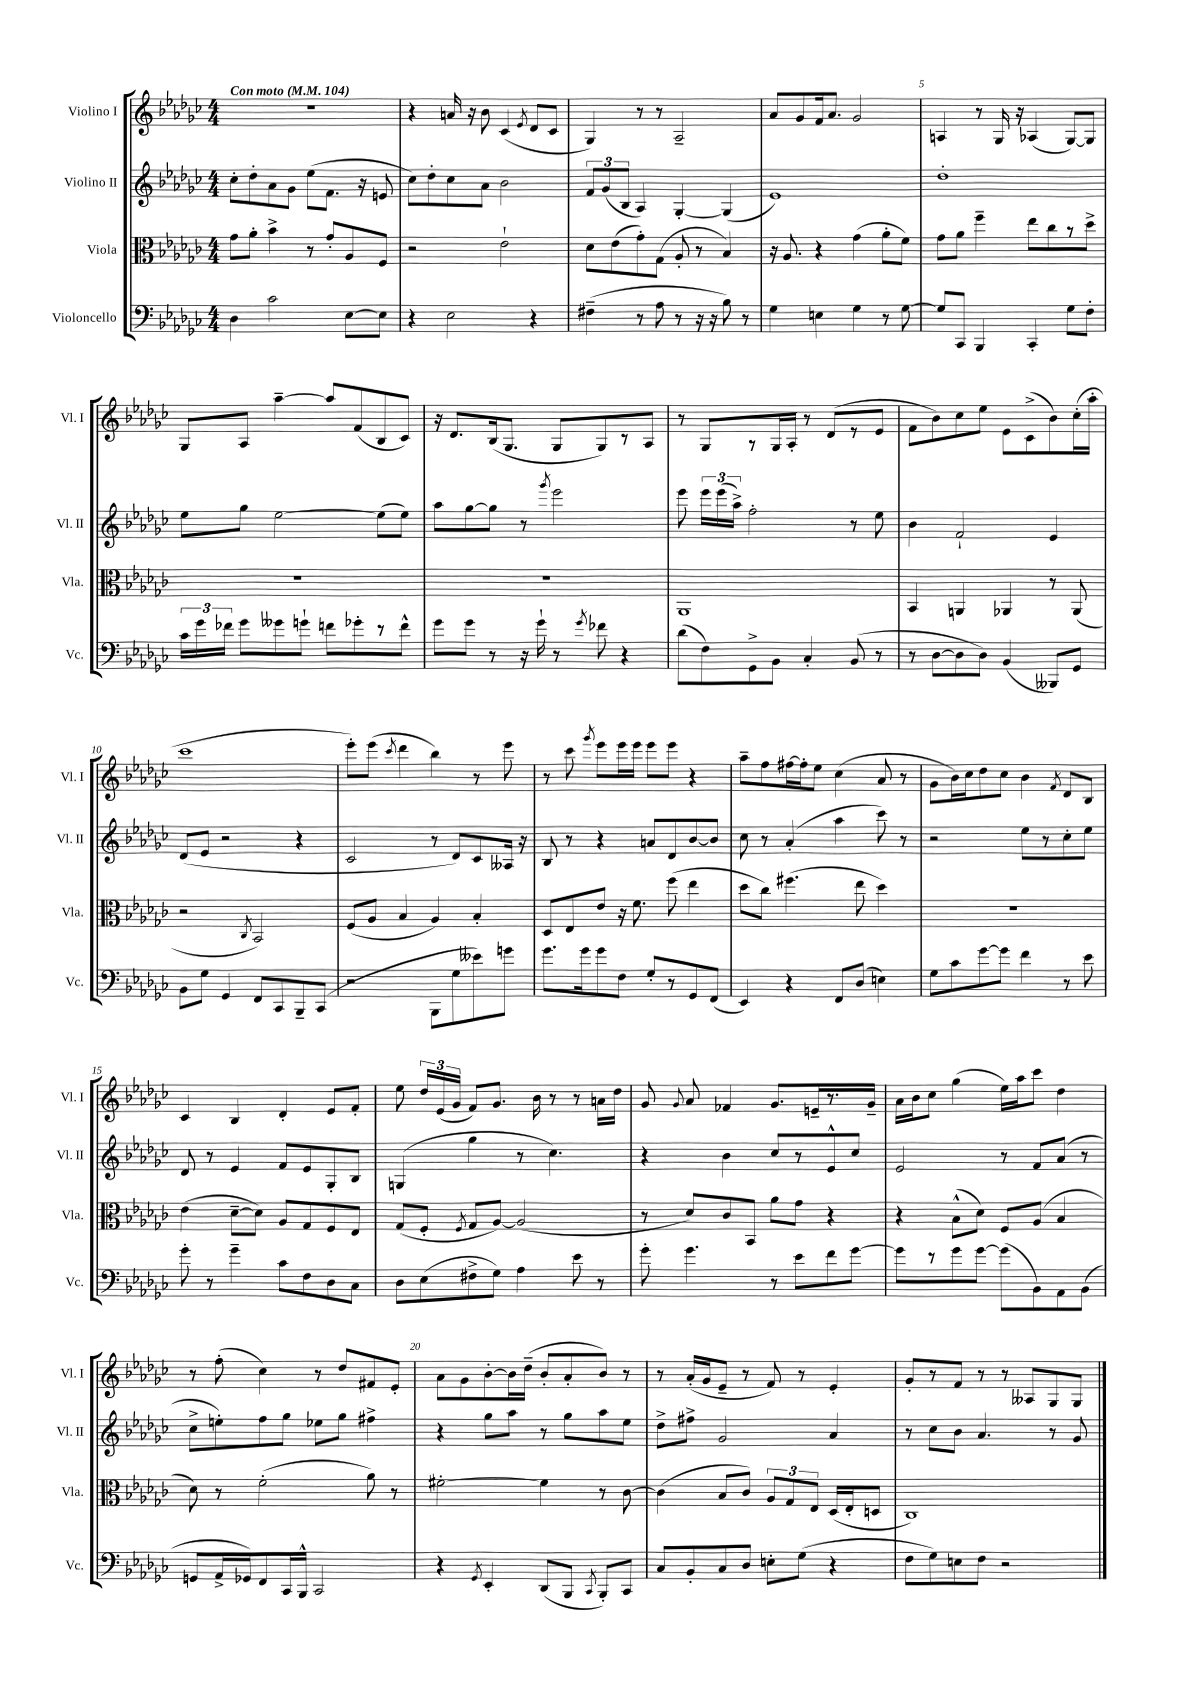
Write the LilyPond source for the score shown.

<<
\new StaffGroup <<
\new Staff = "s0" \with { instrumentName = "Violino I" shortInstrumentName = "Vl. I" } {
    \clef treble \key ges \major \numericTimeSignature \time 4/4 \tempo "Con moto" 4 = 104
    \autoBeamOff R1 |
    r4 a'16 r16 bes'8 ces'4( \acciaccatura { ees'8 } des'8[ ces'8] |
    ges4) r8 r8 aes2-- |
    aes'8[ ges'8 f'16 aes'8.] ges'2 |
    a4 r8 ges16 r16 aes4( ges8[~) ges8] |
    ges8[ aes8] aes''4~-- aes''8[ f'8( bes8 ces'8]) |
    r16 des'8.[ bes16( ges8.] ges8[ ges8) r8 aes8] |
    r8 ges8[ r8 ges16 aes16]-. r8 des'8[( r8 ees'8] |
    f'8[ bes'8) ces''8 ees''8] ees'8[ ces'8->( bes'8) ces''16-.( aes''16]-. |
    ces'''1 |
    ees'''8[-.) ees'''8]( \acciaccatura { ces'''8 } des'''4 bes''4) r8 ees'''8 |
    r8 ces'''8 \acciaccatura { ges'''8 } ees'''8[ ees'''16 ees'''16] ees'''8[ ees'''8] r4 |
    aes''8[-- f''8 fis''16~ fis''16-. ees''8] ces''4( aes'8 r8 |
    ges'8[ bes'16) ces''16 des''8 ces''8] bes'4 \acciaccatura { f'8 } des'8[ bes8] |
    ces'4 bes4 des'4-. ees'8[ f'8]-. |
    ees''8 \tuplet 3/2 { des''16[ ees'16( ges'16] } f'8[) ges'8.] bes'16 r8 r8 a'16[ des''16] |
    ges'8 \appoggiatura { ges'8 } aes'8 fes'4 ges'8.[ e'16-- r8. ges'16]-- |
    aes'16[ bes'16 ces''8] ges''4( ees''16[) aes''16 ces'''8] des''4 |
    r8 f''8-.( ces''4) r8 des''8[ fis'8 ees'8]-. |
    aes'8[ ges'8 bes'8~-. bes'16 des''16]--( bes'8[-. aes'8-. bes'8]) r8 |
    r8 aes'16[-.( ges'16 ees'8]-- r8 f'8) r8 ees'4-. |
    ges'8[-. r8 f'8] r8 r8 aeses8[ ges8 ges8] \bar "|." |
}
\new Staff = "s1" \with { instrumentName = "Violino II" shortInstrumentName = "Vl. II" } {
    \clef treble \key ges \major \numericTimeSignature \time 4/4
    \autoBeamOff ces''8[-. des''8-. aes'8 ges'8] ees''8[( f'8.] r16 e'8 |
    ces''8[) des''8-. ces''8 aes'8] bes'2 |
    \tuplet 3/2 { f'8[ ges'8( bes8] } aes4) ges4~-. ges4( |
    ees'1) |
    des''1-. |
    ees''8[ ges''8] ees''2~ ees''8[( ees''8]) |
    aes''8[ ges''8~ ges''8] r8 \acciaccatura { ges'''8 } ees'''2 |
    ees'''8 \tuplet 3/2 { ees'''16[ ees'''16( aes''16]->) } f''2-. r8 ees''8 |
    bes'4 f'2-! ees'4 |
    des'8[( ees'8] r2 r4 |
    ces'2 r8 des'8[) ces'8 aeses16] r16 |
    bes8 r8 r4 a'8[ des'8 bes'8~ bes'8] |
    ces''8 r8 aes'4-.( aes''4 ces'''8) r8 |
    r2 ees''8[ r8 ces''8-. ees''8] |
    des'8 r8 ees'4 f'8[ ees'8 ges8-. bes8] |
    g4( ges''4 r8 ces''4.) |
    r4 bes'4 ces''8[ r8 ees'8-^ ces''8] |
    ees'2 r8 f'8[ aes'8]( r8 |
    ces''8[-> e''8-.) f''8 ges''8] ees''8[ ges''8] fis''4-> |
    r4 ges''8[ aes''8] r8 ges''8[ aes''8 ees''8] |
    des''8[-> fis''8]-> ges'2 aes'4 |
    r8 ces''8[ bes'8] aes'4. r8 ges'8 \bar "|." |
}
\new Staff = "s2" \with { instrumentName = "Viola" shortInstrumentName = "Vla." } {
    \clef alto \key ges \major \numericTimeSignature \time 4/4
    \autoBeamOff ges'8[ aes'8]-. bes'4-> r8 ges'8[-. aes8 f8] |
    r2 ees'2-! |
    des'8[ ees'8( ges'8-.) ges8]( aes8-. r8 bes4) |
    r16 aes8. r4 ges'4( aes'8[-. f'8]) |
    ges'8[ aes'8] f''4-- ees''8[ ces''8 r8 des''8]-> |
    R1 |
    R1 |
    aes,1 |
    bes,4 a,4 aes,4 r8 aes,8( |
    r2 \acciaccatura { ces8 } bes,2) |
    f8[( aes8] bes4 aes4) bes4-. |
    des8[ ees8 ees'8] r16 f'8. f''8( ees''4 |
    des''8[ ces''8]) fis''4.( ees''8 des''4) |
    R1 |
    ees'4( des'8[~-- des'8]) aes8[ ges8 f8 ees8] |
    ges8[( f8]-. \acciaccatura { f8 } ges8[ aes8]~) aes2( |
    r8 des'8[) ces'8 bes,8] aes'8[ ges'8] r4 |
    r4 bes8[-^( des'8]) f8[ aes8]( bes4 |
    des'8) r8 f'2-.( aes'8) r8 |
    fis'2~-. fis'4 r8 ces'8~ |
    ces'4( bes8[ ces'8]) \tuplet 3/2 { aes8[ ges8 ees8] } des16[( ees16-. d8] |
    ces1) \bar "|." |
}
\new Staff = "s3" \with { instrumentName = "Violoncello" shortInstrumentName = "Vc." } {
    \clef bass \key ges \major \numericTimeSignature \time 4/4
    \autoBeamOff des4 ces'2 ees8[~ ees8] |
    r4 ees2 r4 |
    fis4--( r8 aes8 r8 r16 r16 bes8) r8 |
    ges4 e4 ges4 r8 ges8~ |
    ges8[ ces,8] bes,,4 ces,4-. ges8[ f8]-. |
    \tuplet 3/2 { ces'16[ ges'16 fes'16] } ges'8[ geses'8 g'8]-! f'8[ ges'8-. r8 f'8]-^ |
    ges'8[ ges'8] r8 r16 ges'16-! r8 \acciaccatura { ges'8 } fes'8 r4 |
    des'8[( f8) ges,8-> bes,8] ces4-. bes,8( r8 |
    r8 des8[~ des8 des8]) bes,4( beses,,8[) ges,8] |
    bes,8[ ges8] ges,4 f,8[ ces,8 bes,,8-- ces,8]( |
    r2 bes,,8[ ges8 eeses'8) g'8] |
    ges'8.[ ges'16 ges'8 f8] ges8[-. r8 ges,8 f,8]( |
    ees,4) r4 f,8[ des8]( e4) |
    ges8[ ces'8 ges'8~ ges'8] f'4 r8 ees'8 |
    ges'8-. r8 ges'4-- ces'8[ f8 des8 ces8] |
    des8[ ees8( fis8-> ges8]) aes4 ees'8 r8 |
    ges'8-. ges'4. r8 ees'8[ f'8 ges'8]~ |
    ges'8[ r8 ges'8 ges'8]~ ges'8[( bes,8) aes,8 bes,8]( |
    g,8[ aes,16-> ges,16) f,8 ces,16 bes,,16]-^ ces,2 |
    r4 \acciaccatura { ges,8 } ees,4-. des,8[( bes,,8] \acciaccatura { ces,8 } bes,,8[-.) ces,8] |
    ces8[ bes,8-. ces8 des8] e8[-. ges8]( r4 |
    f8[ ges8) e8 f8] r2 \bar "|." |
}
>>
>>
\layout { \context { \Score \override BarNumber.break-visibility = ##(#f #t #t) barNumberVisibility = #(every-nth-bar-number-visible 5) } }
